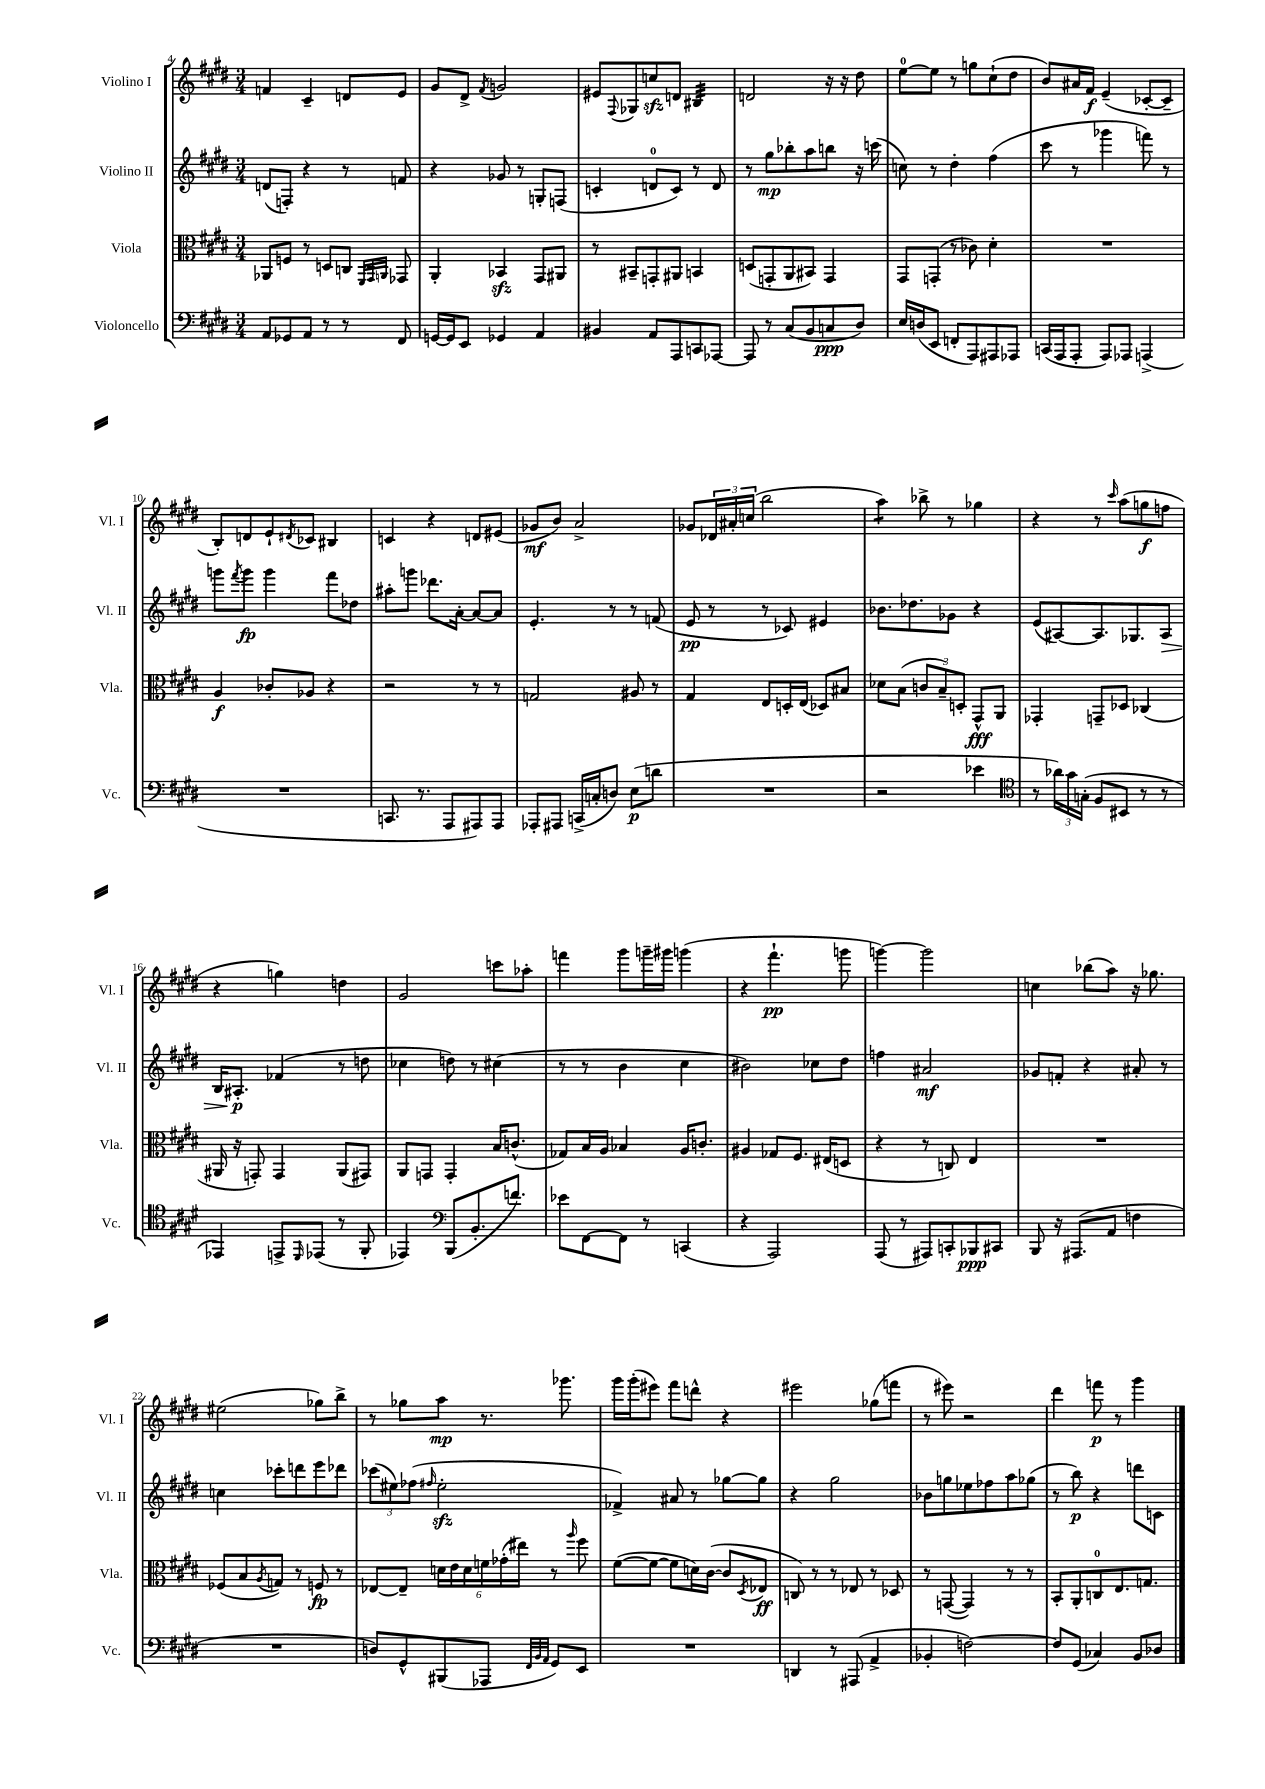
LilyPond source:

<<
\new StaffGroup <<
\new Staff = "s0" \with { instrumentName = "Violino I" shortInstrumentName = "Vl. I" } {
    \clef treble \key e \major \numericTimeSignature \time 3/4
    f'4 cis'4-- d'8 e'8 |
    gis'8 dis'8-> \acciaccatura { fis'8 } g'2 |
    eis'8 \appoggiatura { fis8 } ges8 c''8\sfz d'8 bis4:32 |
    d'2 r16 r16 dis''8 |
    e''8-0~ e''8 r8 g''8 cis''8-!( dis''8 |
    b'8) ais'16 fis'16\f e'4--( ces'8~-. ces'8-- |
    b8-.) d'8 e'8-! \acciaccatura { dis'8 } ces'8 bis4 |
    c'4 r4 d'8 eis'8( |
    ges'8\mf b'8) a'2-> |
    ges'8 \tuplet 3/2 { des'16 ais'16-. c''16( } b''2 |
    a''4:8) bes''8-> r8 ges''4 |
    r4 r8 \grace { cis'''16 } a''8( g''8\f f''8 |
    r4 g''4) d''4 |
    gis'2 c'''8 aes''8-. |
    f'''4 gis'''8 g'''16-- gis'''16 g'''4( |
    r4 fis'''4.-!\pp g'''8 |
    g'''4~) g'''2 |
    c''4 bes''8( a''8) r16 ges''8. |
    eis''2( ges''8) b''8-> |
    r8 ges''8 a''8\mp r8. ges'''8. |
    gis'''16 gis'''16-.( eis'''8) fis'''8 d'''8-^ r4 |
    eis'''2 ges''8( f'''8 |
    r8 eis'''8) r2 |
    dis'''4 f'''8\p r8 gis'''4 \bar "|." |
}
\new Staff = "s1" \with { instrumentName = "Violino II" shortInstrumentName = "Vl. II" } {
    \clef treble \key e \major \numericTimeSignature \time 3/4
    d'8( f8-.) r4 r8 f'8 |
    r4 ges'8 r8 g8-. f8( |
    c'4-. d'8-0 c'8) r8 d'8 |
    r8 gis''8\mp bes''8-. a''8 b''8 r16 c'''16( |
    c''8) r8 dis''4-. fis''4( |
    cis'''8 r8 ges'''4 f'''8) r8 |
    g'''8 \acciaccatura { fis'''8 } g'''8\fp g'''4 fis'''8 des''8 |
    ais''8-. g'''8 des'''8. a'16~-. a'8~ a'8 |
    e'4.-. r8 r8 f'8( |
    e'8\pp r8 r8 ces'8) eis'4 |
    bes'8. des''8. ges'8 r4 |
    e'8( ais8~) ais8. ges8. ais8\> |
    b16 ais8.-.\p\! fes'4( r8 d''8 |
    ces''4 d''8) r8 cis''4( |
    r8 r8 b'4 cis''4 |
    bis'2) ces''8 dis''8 |
    f''4 ais'2\mf |
    ges'8 f'8-. r4 ais'8-. r8 |
    c''4 ces'''8-. d'''8 e'''8 des'''8 |
    \tuplet 3/2 { ces'''8( eis''8) fes''8( } \grace { fis''16 } eis''2-.\sfz |
    fes'4->) ais'8 r8 ges''8~ ges''8 |
    r4 gis''2 |
    bes'8 g''8 ees''8 fes''8 a''8 ges''8( |
    r8 b''8\p) r4 d'''8 c'8 \bar "|." |
}
\new Staff = "s2" \with { instrumentName = "Viola" shortInstrumentName = "Vla." } {
    \clef alto \key e \major \numericTimeSignature \time 3/4
    aes,8 f8 r8 d8 c8 \grace { fis,32 gis,32 a,32 } ges,8 |
    a,4-. bes,4\sfz gis,8 ais,8 |
    r8 bis,8-- g,8-. ais,8 b,4 |
    d8( g,8-. a,8 bis,8) g,4 |
    gis,8 g,8-.( r8 ces'8) dis'4-. |
    R2. |
    a4\f ces'8-. aes8 r4 |
    r2 r8 r8 |
    g2 ais8 r8 |
    gis4 e8 d16-. e16( des8) bis8 |
    des'8 b8( \tuplet 3/2 { c'8 b8--) d8-. } gis,8-^\fff a,8 |
    ges,4-. g,8-- des8 ces4( |
    ais,16 r16 g,8-.) g,4 ais,8( gis,8) |
    a,8 g,8 g,4-. b16 c'8.-^( |
    ges8) b16 a16 bes4 a16 c'8.-. |
    ais4 ges8 fis8. eis16( d8 |
    r4 r8 c8) e4 |
    R2. |
    fes8( b8 \acciaccatura { a8 } g8) r8 f8\fp r8 |
    ees8~ ees8-- \tuplet 6/4 { d'16 e'16 d'16 f'16 ges'16-.( eis''16) } r8 \grace { a''16 } fis''8 |
    fis'8~( fis'8~ fis'8 d'16) cis'16~( cis'8 \acciaccatura { dis8 } ees8\ff |
    c8) r8 r8 ees8 r8 des8 |
    r8 g,8~( g,4) r8 r8 |
    b,8-. a,8-. c8-0 e8. g8. \bar "|." |
}
\new Staff = "s3" \with { instrumentName = "Violoncello" shortInstrumentName = "Vc." } {
    \clef bass \key e \major \numericTimeSignature \time 3/4
    a,8 ges,8 a,8 r8 r8 fis,8 |
    g,16~ g,16 e,8 ges,4 a,4 |
    bis,4 a,8 a,,8 c,8 aes,,8~ |
    aes,,8 r8 cis8( b,8 c8\ppp dis8) |
    e16 d16( e,8 f,8-. a,,8) ais,,8 aes,,8 |
    c,16( a,,16 a,,8-. a,,8) aes,,8 a,,4->( |
    R2. |
    c,8. r8. a,,8 ais,,8) ais,,8 |
    aes,,8-. ais,,8 c,16->( c16-. d8) e8\p( d'8 |
    R2. |
    r2 ees'4 |
    \clef tenor r8 \tuplet 3/2 { aes'16) gis'16 g16-.( } fis8 bis,8 r8 r8 |
    ees,4) e,8-> \grace { dis,16 } ees,8( r8 fis,8-. |
    ees,4) \clef bass b,,8( b,8.-. f'8.) |
    ees'8 fis,8~ fis,8 r8 c,4( |
    r4 a,,2) |
    a,,8( r8 ais,,8) c,8-. bes,,8\ppp cis,8 |
    b,,8 r16 ais,,8.( a,8 f4 |
    R2. |
    d8) gis,8-^ bis,,8( aes,,8 \grace { fis,32 b,32 a,32 } gis,8) e,8 |
    R2. |
    d,4 r8 ais,,8( a,4-> |
    bes,4-. f2~) |
    f8 gis,8( ces4) b,8 des8 \bar "|." |
}
>>
>>
\layout { \context { \Score currentBarNumber = #4 } }
